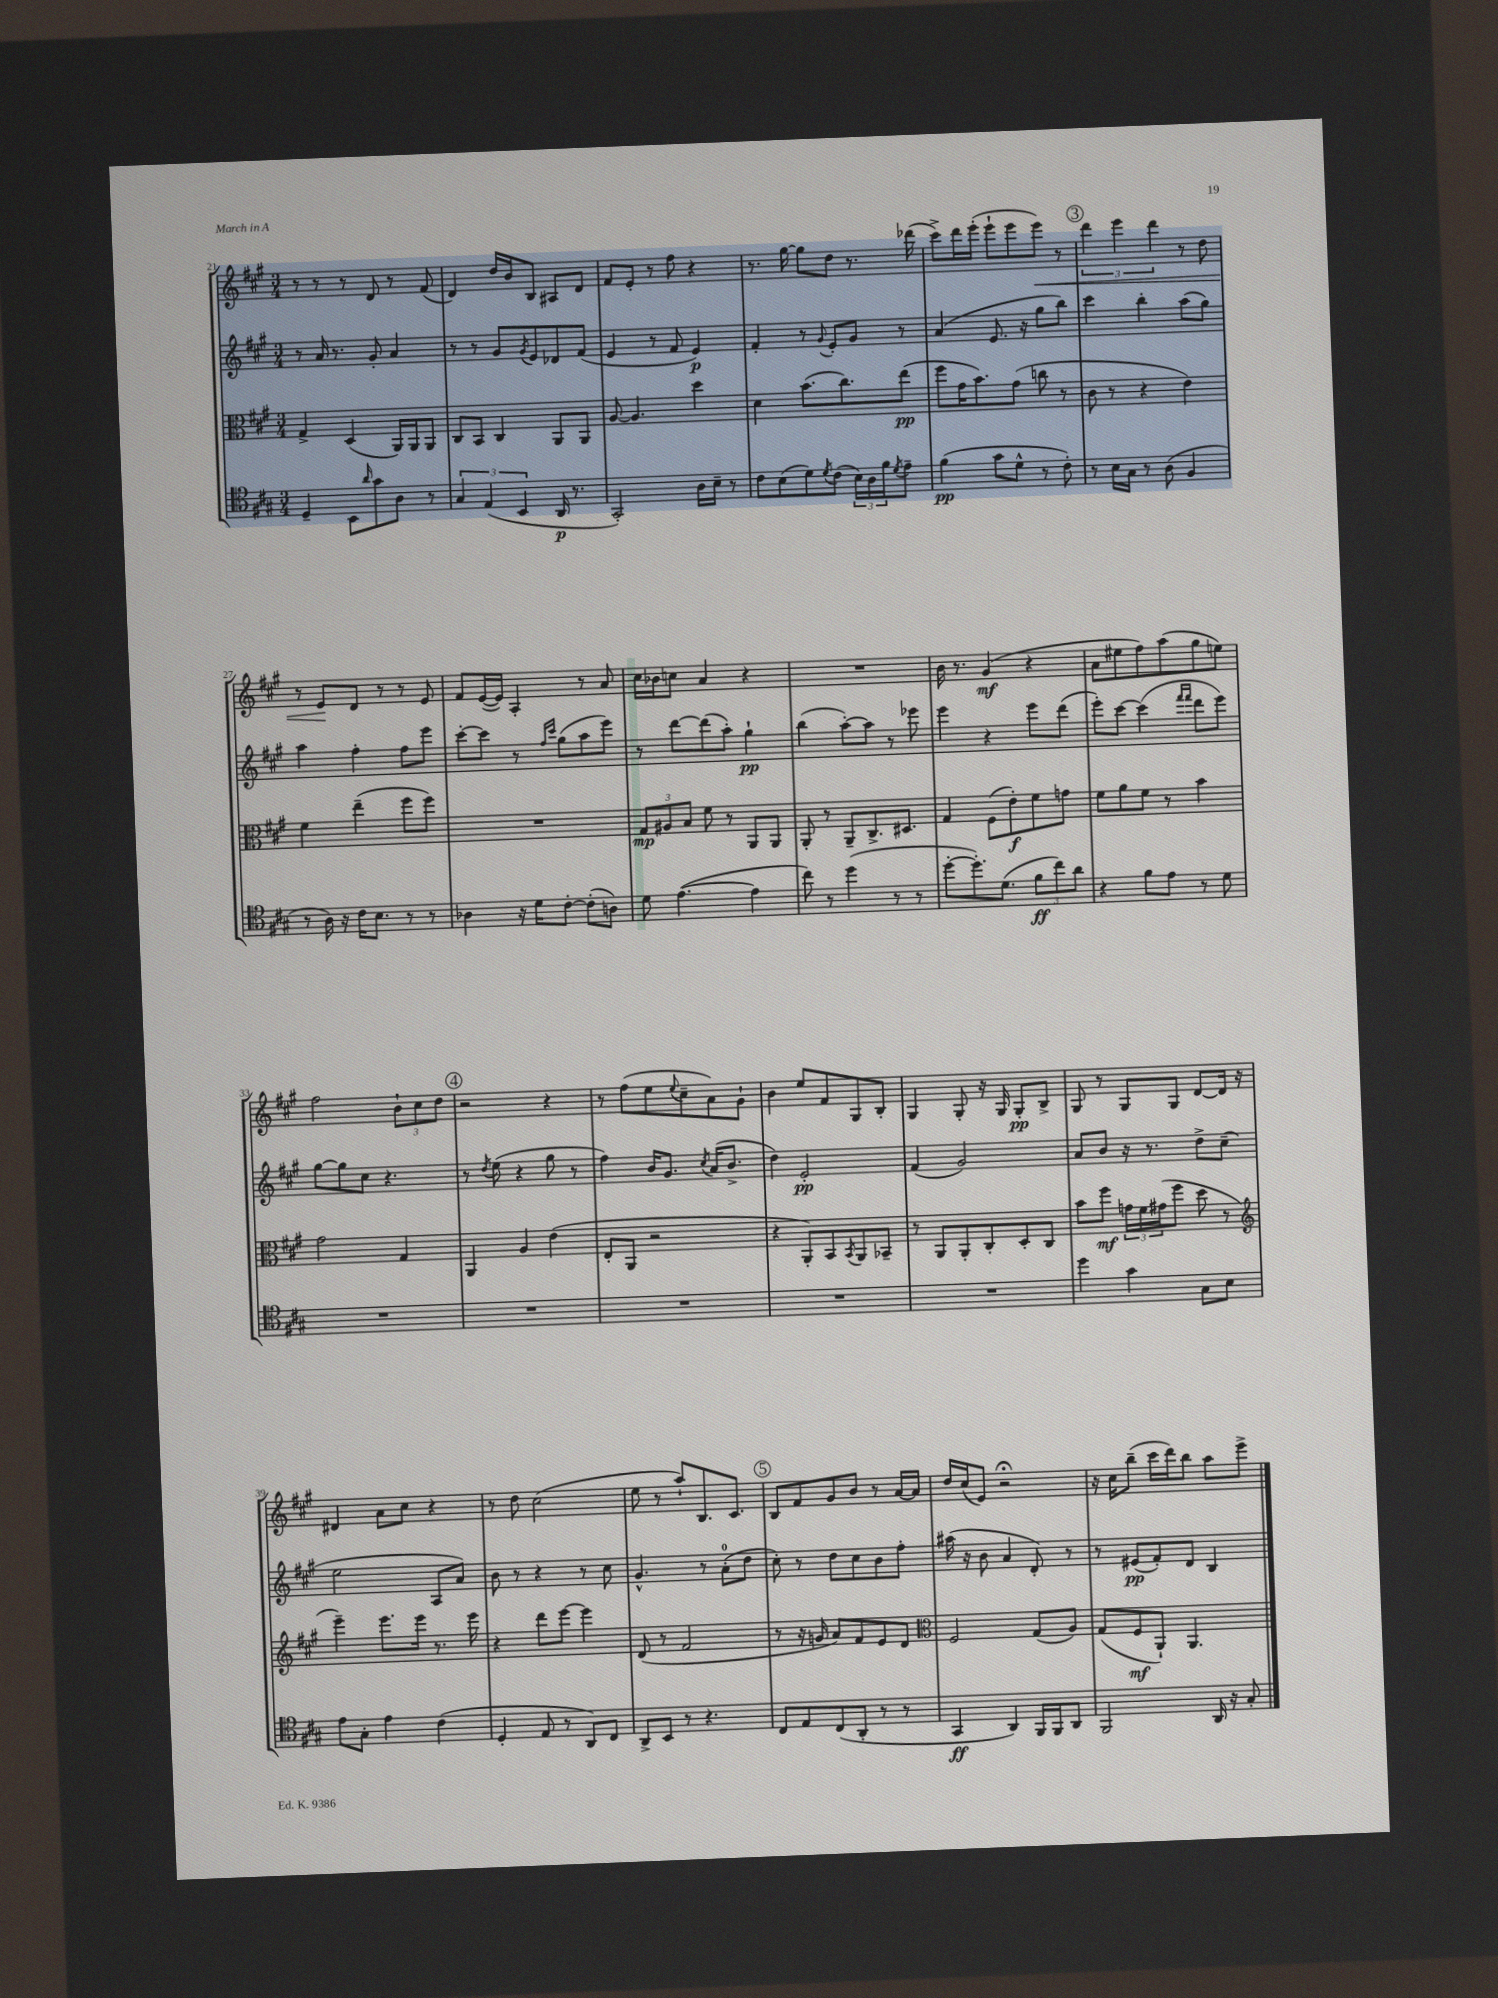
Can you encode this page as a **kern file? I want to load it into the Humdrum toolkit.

**kern	**kern	**kern	**kern
*staff4	*staff3	*staff2	*staff1
*clefC4	*clefC3	*clefG2	*clefG2
*k[f#c#g#]	*k[f#c#g#]	*k[f#c#g#]	*k[f#c#g#]
*M3/4	*M3/4	*M3/4	*M3/4
4D~	4G#^	8r	8r
.	.	16a	8r
.	.	8.r	.
8BB	(4D	.	8r
16qqa	.	.	.
8g#	.	8g#'	8d
8A	16AA)	4a	8r
.	16AA	.	.
8r	8AA	.	(8f#
=	=	=	=
6G#	8C#	8r	4d)
.	8BB	8r	.
(6E	.	.	.
.	4C#	8g#	16dd
.	.	.	16b
6BB	.	.	.
.	.	8qg#	.
.	.	8e	8B
16AA	8AA	8d-	8A#
8.r	.	.	.
.	8AA	(8f#	8d
=	=	=	=
2GG#')	[8A	4e	8f#
.	4.A]	.	8e'
.	.	8r	8r
.	.	8f#	8ff#
16A	4dd	4e)	4r
16B~	.	.	.
8r	.	.	.
=	=	=	=
8c#	4d	4f#'	8.r
(8B	.	.	.
.	.	.	[16gg#
8d)	(8.b	8r	8gg#]
8qd	.	8qqg#	.
(8c#	.	8e'	8dd
.	8.cc#)	.	.
24B)	.	8g#	8.r
24A	.	.	.
24f#	.	.	.
8qd	.	.	.
8e~	(8ee	8r	.
.	.	.	(16ddd-
=	=	=	=
(4f#	8ff#	(4a	8ccc#^)
.	16g#	.	16ddd
.	8.b)	.	(16eee'
8g#	.	8.e	8eee`
8d^^	(8g#	.	8eee
.	.	16r	.
8r	8cc	8gg#	8eee)
8c#')	8r	8bb)	8r
=	=	=	=
8r	8c#	4ccc#	6ddd
16B	8r	.	.
.	.	.	6eee
16G#	.	.	.
8r	4r	4bb'	.
.	.	.	6ddd
(8A	.	.	.
4F#	4e)	(8aa	8r
.	.	8gg#)	8dd
=	=	=	=
8r	4f#	4aa	8r
16A)	.	.	8e
16r	.	.	.
16c#	(4ee~	4ff#'	8d
8.B	.	.	.
.	.	.	8r
8r	8ff#	8ff#	8r
8r	8ff#)	8eee	8e
=	=	=	=
4A-	2.r	[8ccc#'	8f#
.	.	8ccc#]	([16e
.	.	.	16e])
16r	.	8r	4A'
16d	.	.	.
.	.	16qqff#	.
.	.	16qqccc#	.
[8c#'	.	(8gg#	.
(8c#']	.	8aa	8r
8A)	.	8eee)	8a
=	=	=	=
8d	12G#	8r	16cc#
.	.	.	16b-
.	12A#	.	.
([4.e	.	[8ddd	8cc
.	12B	.	.
.	8f#	(8ddd]	4a
.	8r	8aa')	.
4e]	8AA	4gg#`	4r
.	8AA	.	.
=	=	=	=
8cc#)	8AA'	(4bb	2.r
8r	8r	.	.
(4dd	8AA~	[8aa')	.
.	8.C#^	8aa]	.
8r	.	8r	.
.	8.D#	.	.
8r	.	8eee-	.
=	=	=	=
[8dd'	4G#	4eee	16b
.	.	.	8.r
8.dd'])	.	.	.
.	(8F#	4r	(4g#
(8.d	.	.	.
.	8e')	.	.
12f#	8f#	8eee	4r
12cc#)	.	.	.
.	8g	(8ddd	.
12a	.	.	.
=	=	=	=
4r	8f#	8eee')	8a
.	8a	[8ccc#	8ee#
8f#	8f#	(4ccc#]	8ff#)
8e	8r	.	(8aa
.	.	16qqfff#	.
.	.	16qqfff#	.
8r	4b	8ddd	8gg#
8d	.	8eee)	8ee)
=	=	=	=
2.r	2g#	[8gg#	2ff#
.	.	8gg#]	.
.	.	8cc#	.
.	.	4.r	.
.	4G#	.	12b`
.	.	.	12cc#
.	.	.	12dd
=	=	=	=
2.r	4AA	8r	2r
.	.	8qdd	.
.	.	(8ee	.
.	4A	4r	.
.	(4e	8gg#	4r
.	.	8r	.
=	=	=	=
2.r	8E'	4ff#)	8r
.	8AA	.	(8ff#
.	2r	16b	8ee
.	.	8.g#	.
.	.	.	8qqee
.	.	.	8cc#~
.	.	8qcc#	.
.	.	(16a	8a)
.	.	8.b^	.
.	.	.	8g#`
=	=	=	=
2.r	4r	4dd)	4b
.	8AA')	2e'	8ee
.	8BB	.	8f#
.	8qBB	.	.
.	8AA	.	8G#
.	8BB-~	.	8B'
=	=	=	=
2.r	8r	(4f#	4G#
.	8AA	.	.
.	8AA'	2g#)	8G#'
.	8C#'	.	16r
.	.	.	16G#
.	8D'	.	8G#'
.	8C#	.	8B^
=	=	=	=
4dd	8b	8a	8G#
.	8ff#	8b	8r
4g#	24g	16r	8G#
.	24f#	.	.
.	.	8.r	.
.	(24g#	.	.
.	8ff#	.	8G#
8G#	8dd	8dd^	[8d
8B	8r	(8cc#~	16d]
.	.	.	16r
=	=	=	=
*	*clefG2	*	*
8e	4eee~)	2ee	4d#
8G#'	.	.	.
4e	8.eee	.	8a
.	.	.	8cc#
.	16eee	.	.
(4c#	8.r	8A	4r
.	.	8a)	.
.	16eee	.	.
=	=	=	=
4D'	4r	8b	8r
.	.	8r	8dd
8E	8ddd	4r	(2cc#
8r	[8eee	.	.
8AA)	4eee]	8r	.
8C#	.	8cc#	.
=	=	=	=
8AA^	(8d	4.g#^^	8ee
8BB	8r	.	8r
8r	2f#	.	8aa`)
4.r	.	8r	8.B
.	.	(8a'	.
.	.	.	8.c#
.	.	8dd	.
=	=	=	=
8C#	8r	8cc#')	8B
8E	16r	8r	8f#
.	16g	.	.
(8C#	8a)	8dd	8g#
8AA'	8f#	8cc#	8b
8r	8e	8b	8r
8r	8d	8ff#'	[16a
.	.	.	16a]
=	=	=	=
*	*clefC3	*	*
4GG#	2F#	(16aa#	16dd
.	.	16r	(16cc#
.	.	8b	8e)
4AA)	.	4a	2r;
16FF#	(8G#	8d')	.
16FF#	.	.	.
8AA	8A)	8r	.
=	=	=	=
2FF#	(8G#	8r	16r
.	.	.	16cc#
.	8F#	(8e#	(8bb~
.	8AA`)	8f#')	16ccc#
.	.	.	16ddd)
.	4.AA	8d	8bb
16AA	.	4B	8aa
16r	.	.	.
8G#'	.	.	8eee^
==	==	==	==
*-	*-	*-	*-
